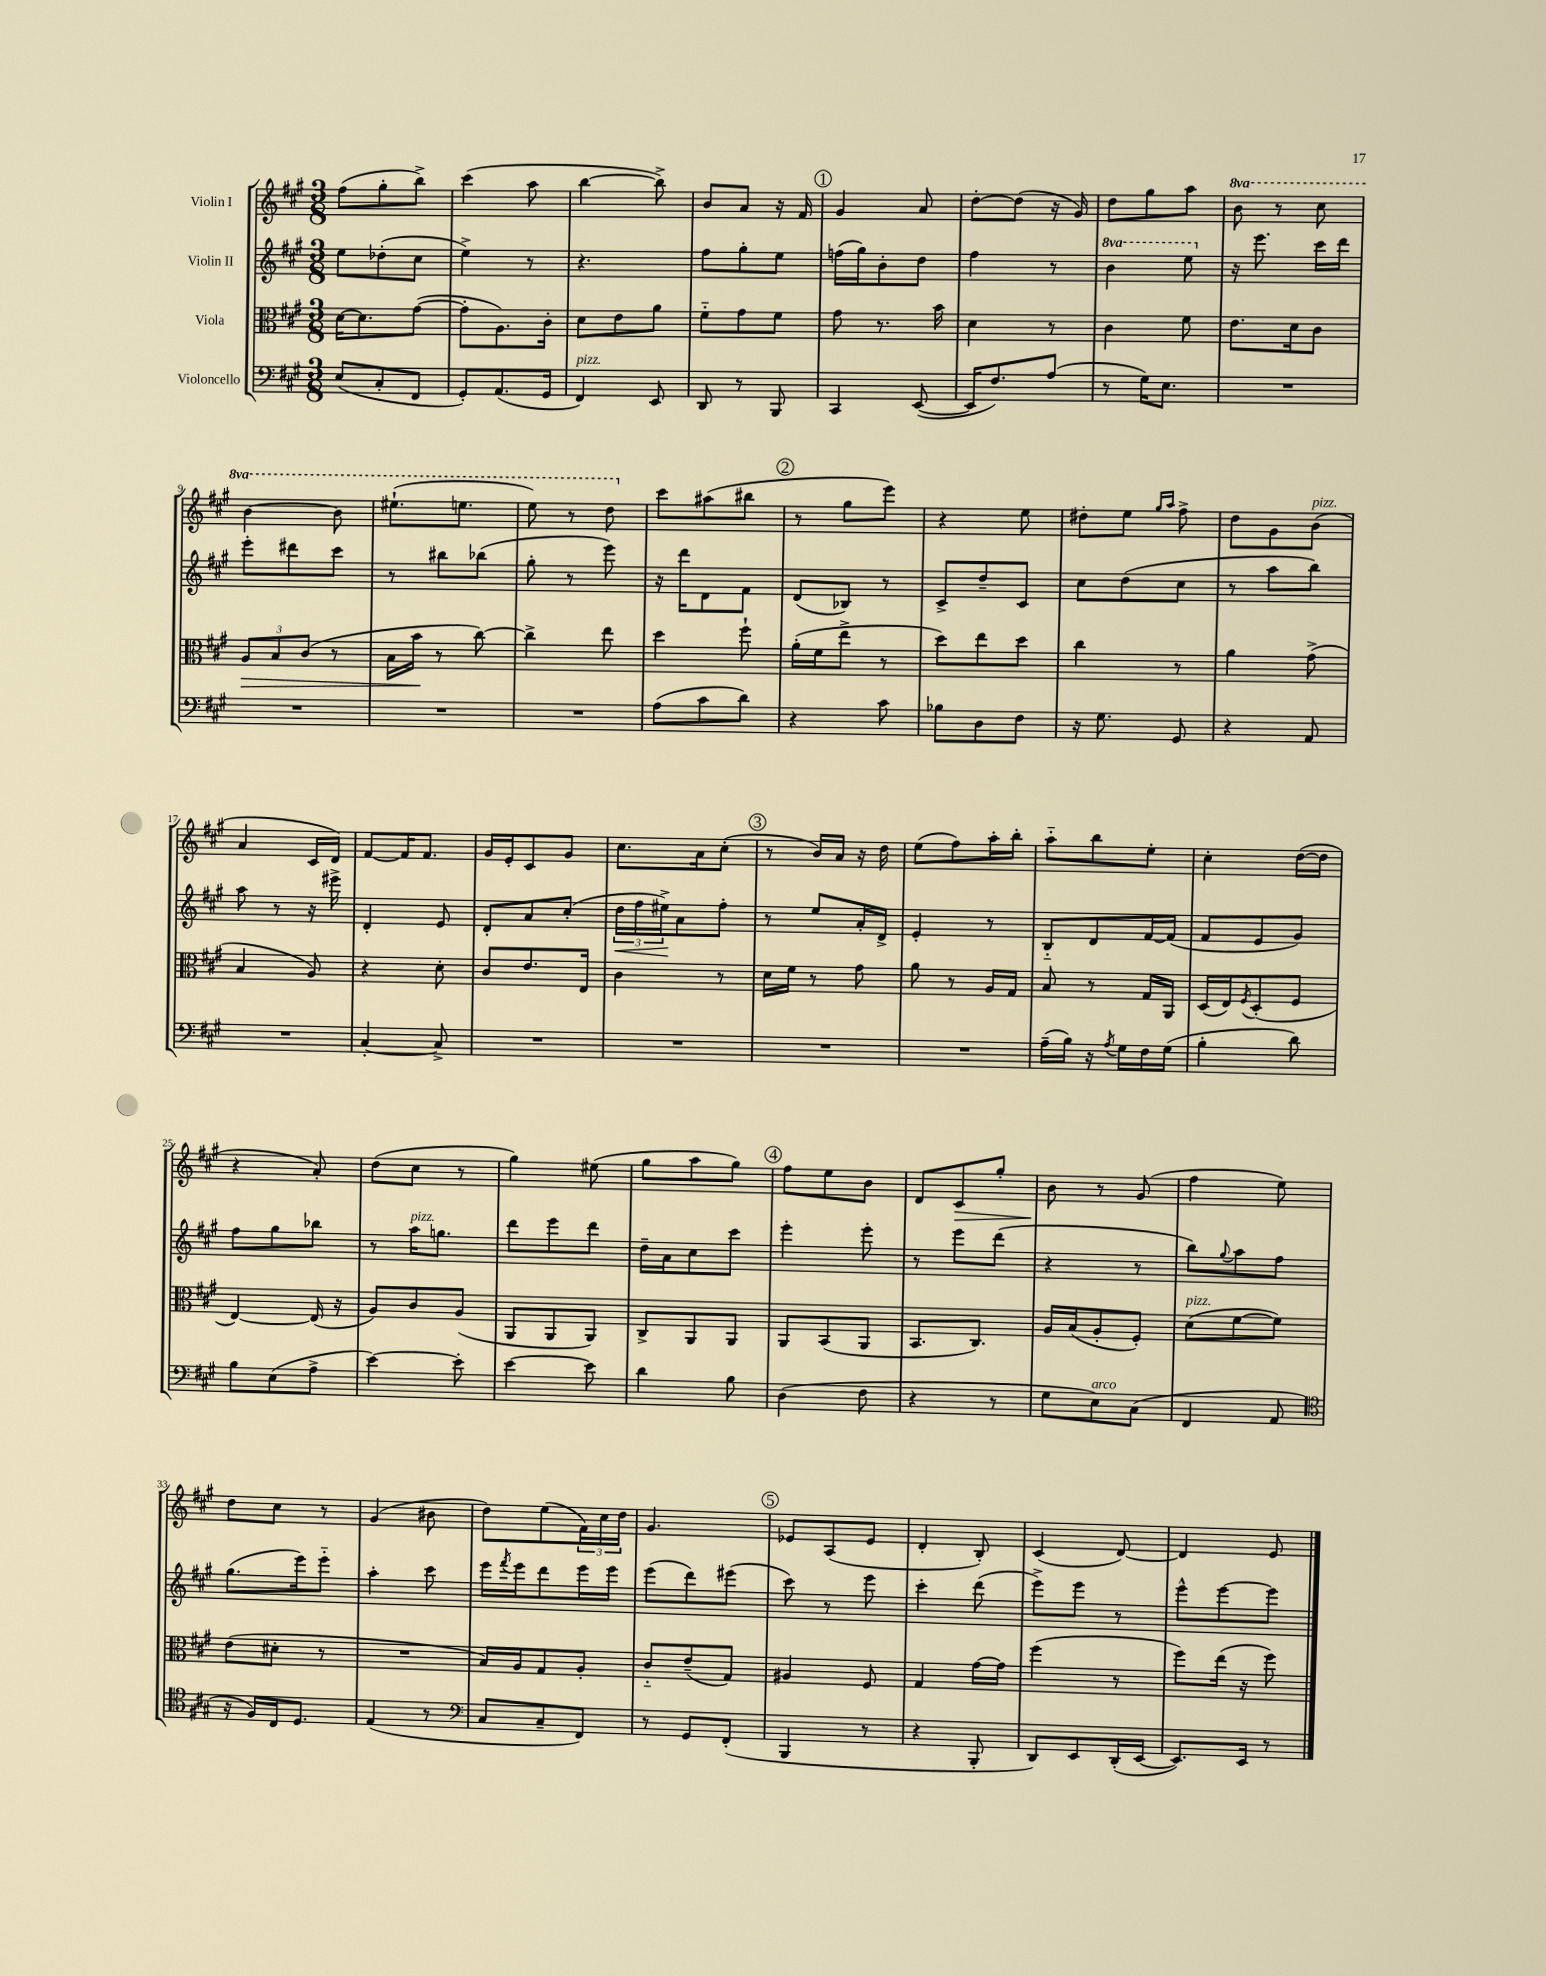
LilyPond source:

<<
\new StaffGroup <<
\new Staff = "s0" \with { instrumentName = "Violin I" } {
    \clef treble \key a \major \numericTimeSignature \time 3/8 \set Staff.ottavationMarkups = #ottavation-simple-ordinals
    fis''8( gis''8-. b''8->) |
    cis'''4( a''8 |
    b''4~ b''8->) |
    b'8 a'8 r16 fis'16 |
    \mark \markup { \circle "1" } gis'4 a'8 |
    d''8~-. d''8( r16 gis'16) |
    d''8 gis''8 a''8 |
    \ottava #1 b''8 r8 cis'''8 |
    b''4~ b''8 |
    eis'''8.-!( e'''8. |
    e'''8) r8 d'''8 \ottava #0 |
    cis'''8 ais''8( bis''8 |
    \mark \markup { \circle "2" } r8 gis''8 e'''8) |
    r4 e''8 |
    dis''8-. e''8 \grace { gis''16 a''16 } fis''8-> |
    d''8 gis'8 b'8^\markup { \italic "pizz." }( |
    a'4 cis'16 d'16) |
    fis'8~ fis'16 fis'8. |
    gis'16 e'16-. cis'8 gis'8 |
    cis''8. a'16 cis''8-.( |
    \mark \markup { \circle "3" } r8 b'16) a'16 r16 d''16 |
    e''8( fis''8) a''16-. b''16-. |
    a''8-_ b''8 e''8-. |
    cis''4-. d''16~( d''16 |
    r4 a'8-.) |
    d''8( cis''8 r8 |
    gis''4) eis''8( |
    gis''8 a''8 gis''8) |
    \mark \markup { \circle "4" } fis''8 e''8 b'8 |
    d'8 cis'8\> gis''8-. |
    b'8\! r8 gis'8( |
    fis''4 e''8) |
    d''8 cis''8 r8 |
    gis'4( bis'8 |
    d''8) e''8( \tuplet 3/2 { fis'16) cis''16 d''16 } |
    gis'4. |
    \mark \markup { \circle "5" } ees'8 a8( ees'8 |
    d'4-. b8-.) |
    cis'4( d'8~) |
    d'4 e'8 \bar "|." |
}
\new Staff = "s1" \with { instrumentName = "Violin II" } {
    \clef treble \key a \major \numericTimeSignature \time 3/8 \set Staff.ottavationMarkups = #ottavation-simple-ordinals
    e''8 des''8-.( cis''8 |
    e''4->) r8 |
    r4. |
    fis''8 gis''8-. e''8 |
    \mark \markup { \circle "1" } f''16( gis''16) b'8-. d''8 |
    fis''4 r8 |
    \ottava #1 b''4 e'''8 \ottava #0 |
    r16 e'''8. cis'''16 d'''16 |
    e'''8-. dis'''8 cis'''8 |
    r8 bis''8 bes''8( |
    gis''8-. r8 e'''8) |
    r16 d'''16 d'8 fis'8 |
    \mark \markup { \circle "2" } d'8( bes8) r8 |
    cis'8-> d''8-- cis'8 |
    cis''8 d''8( cis''8 |
    r8 a''8 b''8) |
    a''8 r8 r16 eis'''16-> |
    d'4-. e'8 |
    d'8-. a'8 cis''8-.( |
    \tuplet 3/2 { d''16\< fis''16 eis''16->\!) } a'8 fis''8-. |
    \mark \markup { \circle "3" } r8 e''8 a'16-. d'16-> |
    e'4-. r8 |
    b8-_ d'8 fis'16~ fis'16( |
    fis'8 e'8 gis'8) |
    fis''8 gis''8 bes''8 |
    r8 a''16^\markup { \italic "pizz." } g''8. |
    d'''8 e'''8 d'''8 |
    d''16-- a'16 cis''8 cis'''8 |
    \mark \markup { \circle "4" } e'''4-. e'''8-. |
    r8 e'''8 d'''8( |
    r4 r8 |
    b''8) \appoggiatura { gis''8 } a''8 fis''8 |
    gis''8.( e'''16) e'''8-_ |
    a''4-. cis'''8 |
    e'''16 \acciaccatura { fis'''8 } e'''16 d'''8 e'''16 e'''16 |
    e'''8( d'''8) eis'''8( |
    \mark \markup { \circle "5" } cis'''8) r8 e'''8 |
    cis'''4-. d'''8( |
    e'''8->) e'''8 r8 |
    e'''8-^ e'''8~ e'''8 \bar "|." |
}
\new Staff = "s2" \with { instrumentName = "Viola" } {
    \clef alto \key a \major \numericTimeSignature \time 3/8
    d'16~ d'8. gis'8~( |
    gis'8-. a8.) cis'16-. |
    d'8 e'8 a'8 |
    fis'8-_ gis'8 fis'8 |
    \mark \markup { \circle "1" } gis'8 r8. b'16 |
    d'4 r8 |
    cis'4 fis'8 |
    e'8. d'16 cis'8 |
    \tuplet 3/2 { a8\> b8 cis'8( } r8 |
    b16 b'16\! r8 cis''8~) |
    cis''4-> e''8 |
    d''4 fis''8-! |
    \mark \markup { \circle "2" } a'16-.( fis'16 e''8-> r8 |
    d''8) e''8 d''8 |
    cis''4 r8 |
    a'4 gis'8->( |
    b4 a8) |
    r4 d'8-. |
    cis'8 e'8. e16 |
    cis'4 r8 |
    \mark \markup { \circle "3" } d'16 fis'16 r8 gis'8 |
    a'8 r8 a16 gis16 |
    b8 r8 gis16 a,16 |
    d16( e16) \acciaccatura { fis8 } d8-.( fis8 |
    e4~) e16( r16 |
    a8) cis'8 a8( |
    a,8 a,8 a,8) |
    cis8-> a,8 a,8 |
    \mark \markup { \circle "4" } a,8 b,8( a,8 |
    b,8. cis8.) |
    a16 b16( a8-. fis8-.) |
    d'8^\markup { \italic "pizz." }( fis'8~ fis'8) |
    e'8( dis'8-. r8 |
    R4. |
    b16) a16 gis8 a8-. |
    cis'8-_ e'8--( gis8) |
    \mark \markup { \circle "5" } ais4 fis8 |
    gis4 gis'16~ gis'16 |
    fis''4( r8 |
    fis''8) e''16( r16 fis''8) \bar "|." |
}
\new Staff = "s3" \with { instrumentName = "Violoncello" } {
    \clef bass \key a \major \numericTimeSignature \time 3/8
    e8( cis8-. fis,8 |
    gis,8-.) a,8.( gis,16 |
    fis,4^\markup { \italic "pizz." }) e,8 |
    d,8 r8 b,,8 |
    \mark \markup { \circle "1" } cis,4 e,8~( |
    e,16 fis8.) a8( |
    r8 gis16) e8. |
    R4. |
    R4. |
    R4. |
    R4. |
    a8( cis'8 d'8) |
    \mark \markup { \circle "2" } r4 cis'8 |
    bes8 d8 fis8 |
    r16 gis8. gis,8 |
    r4 a,8 |
    R4. |
    cis4~-. cis8-> |
    R4. |
    R4. |
    \mark \markup { \circle "3" } R4. |
    R4. |
    a16--( b16) r16 \acciaccatura { a8 } gis16 fis16 gis16( |
    b4-. d'8) |
    b8 e8( a8-> |
    e'4~) e'8-. |
    e'4~ e'8 |
    d'4 b8 |
    \mark \markup { \circle "4" } d4( fis8 |
    r4 r8 |
    gis8 e8^\markup { \italic "arco" }) cis8( |
    fis,4 a,8 |
    \clef tenor r16 fis16) cis16 d8. |
    e4( r8 |
    \clef bass cis8 cis8-- fis,8) |
    r8 gis,8 fis,8-.( |
    \mark \markup { \circle "5" } b,,4 r8 |
    r4 b,,8-. |
    d,8) e,8 d,16-.( e,16~ |
    e,8.) e,16 r8 \bar "|." |
}
>>
>>
